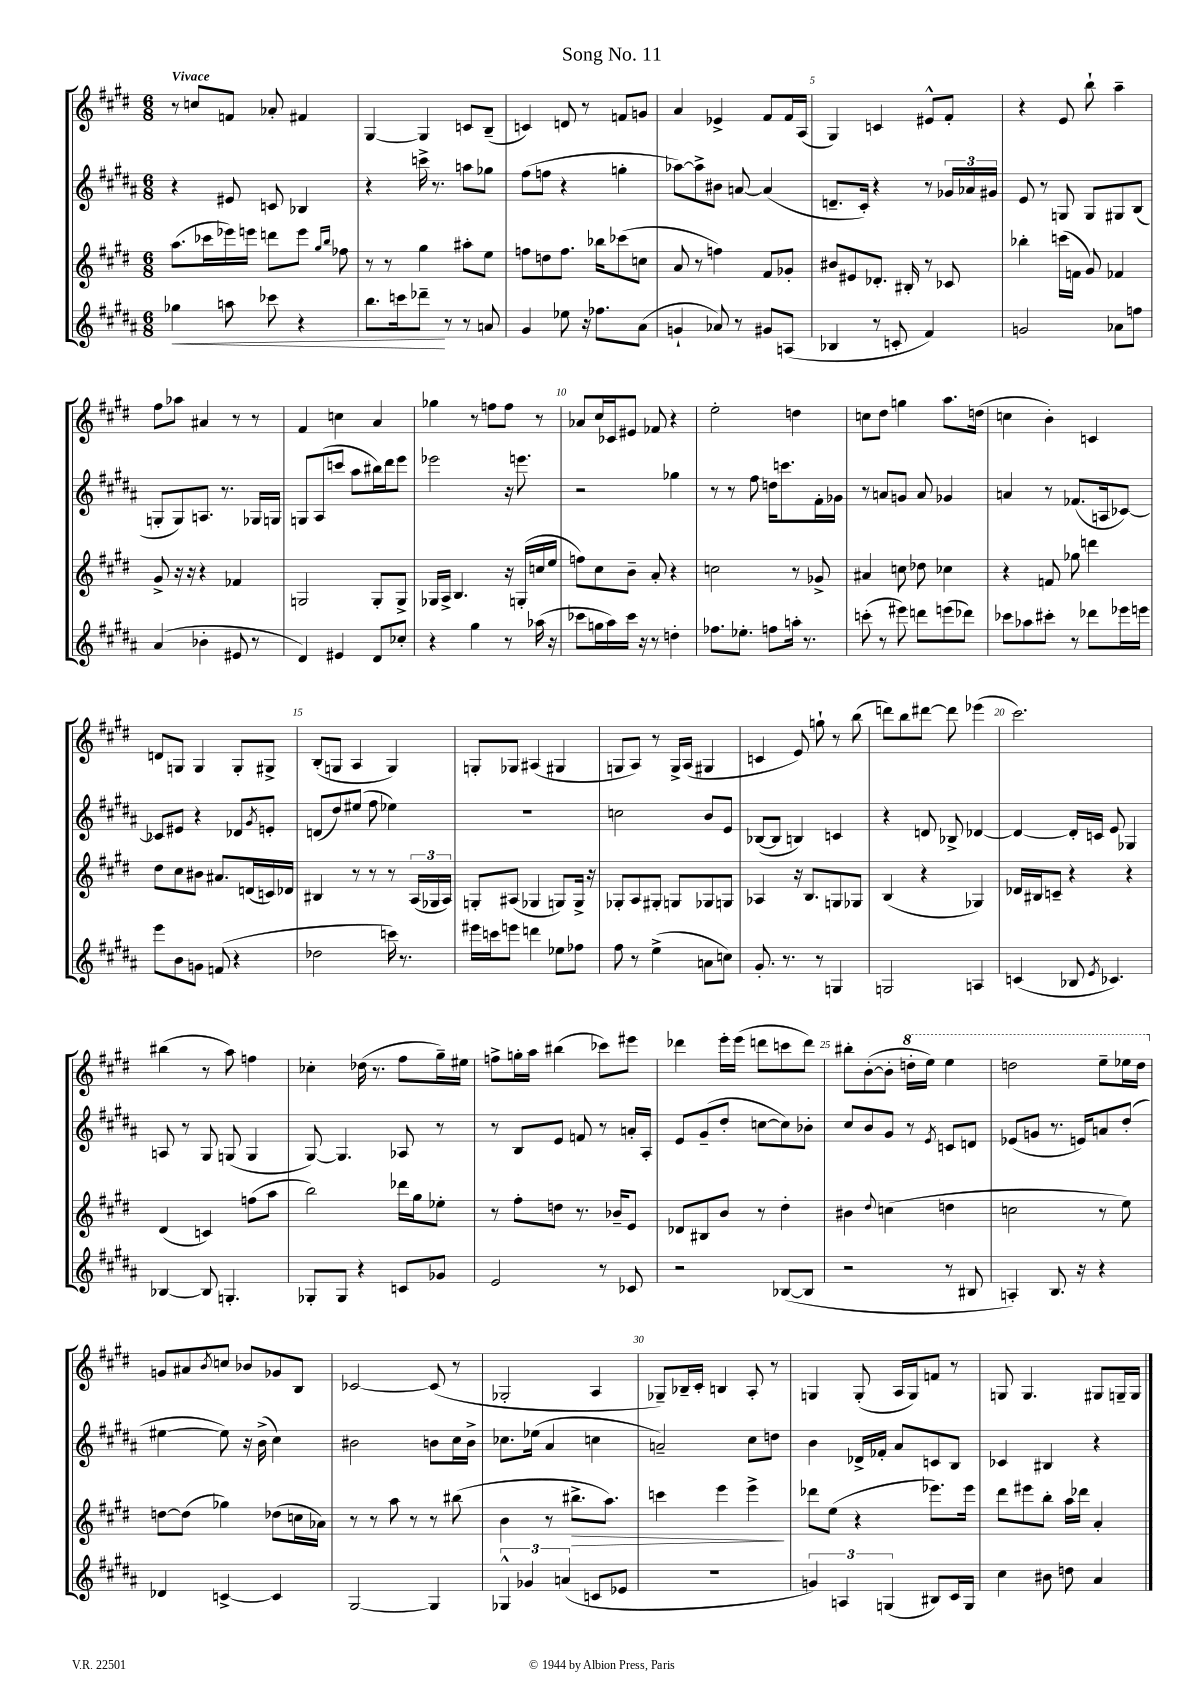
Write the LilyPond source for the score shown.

\header { title = "Song No. 11" }
<<
\new StaffGroup <<
\new Staff = "s0" {
    \clef treble \key e \major \numericTimeSignature \time 6/8 \tempo "Vivace"
    r8 c''8 f'8 aes'8-. fis'4 |
    gis4~ gis4 c'8 b8--( |
    c'4) d'8 r8 f'8 g'8 |
    a'4 ees'4-> fis'8 fis'16 a16( |
    gis4) c'4 eis'8-^ fis'8-. |
    r4 e'8 b''8-! a''4-- |
    fis''8 aes''8 ais'4 r8 r8 |
    fis'4 c''4 a'4 |
    ges''4 r8 f''8 f''8 r8 |
    aes'8 cis''16 ces'16 eis'8 fes'8 r4 |
    e''2-. d''4 |
    c''8 dis''8 g''4 a''8. d''16( |
    c''4 b'4-.) c'4 |
    d'8 g8 g4 g8-. gis8-> |
    b8-.( g8 a4 g4) |
    g8-. ges8 ais4( gis4 |
    g8 a8) r8 g16-> a16( gis4 |
    c'4 e'8) g''8-! r8 b''8( |
    d'''8) b''8 dis'''8~ dis'''8 ees'''4( |
    cis'''2.) |
    bis''4( r8 a''8) f''4 |
    ces''4-. des''16( r8. fis''8 gis''16--) eis''16 |
    f''8-> g''16-. a''16 bis''4( ces'''8) eis'''8 |
    des'''4 e'''16-. e'''16( d'''8 c'''8 d'''8) |
    bis''8-. b'8~-.( b'8-. \ottava #1 d'''16-. e'''16) e'''4 |
    d'''2 e'''8-- ees'''16 d'''16 \ottava #0 |
    g'8 ais'8 \acciaccatura { b'8 } c''8 bes'8 ges'8 b8 |
    ces'2~ ces'8( r8 |
    ges2-. a4 |
    ges8--) bes16-- cis'16-. b4 a8-. r8 |
    g4 g8-.( a16 g16) f'8 r8 |
    g8 g4. gis8 g16-- g16 \bar "|." |
}
\new Staff = "s1" {
    \clef treble \key b \major \numericTimeSignature \time 6/8
    r4 eis'8 c'8 bes4 |
    r4 c'''16-> r8. a''8 ges''8 |
    fis''8( f''8 r4 g''4-. |
    aes''8~) aes''8-> bis'8 a'8~ a'4( |
    d'8.-- cis'16-.) r4 r8 \tuplet 3/2 { ges'16 aes'16 gis'16 } |
    e'8 r8 g8 g8 gis8 b8( |
    g8-. g8) a8. r8. ges16 g16 |
    g8 ais8( c'''8 ais''8 bis''16) dis'''16 e'''8 |
    ees'''2 r16 e'''8. |
    r2 ges''4 |
    r8 r8 fis''8 d''16 c'''8. fis'16-. ges'16 |
    r8 a'8 g'8 a'8 ges'4 |
    a'4 r8 fes'8.( a16 ces'8~) |
    ces'8 eis'8 r4 des'8 \acciaccatura { gis'8 } e'8-. |
    d'8( dis''8) eis''8( fis''8 ees''4) |
    R2. |
    c''2 b'8 e'8 |
    bes8~( bes8 b4) c'4 |
    r4 d'8 bes8-> des'4~ |
    des'4~ des'16-. c'16 e'8 ges4 |
    a8 r8 gis8 g8( g4 |
    gis8~) gis4. aes8 r8 |
    r8 b8 e'8 f'8 r8 a'16-. ais16-. |
    e'8 gis'8--( dis''8-. c''8~ c''8) bes'8-. |
    cis''8 b'8 gis'8 r8 \acciaccatura { e'8 } c'8 d'8 |
    ees'8( g'8 r8. e'16) a'8 dis''8-.( |
    eis''4~ eis''8) r16 b'16->( cis''4) |
    bis'2 b'8 cis''16 b'16-> |
    ces''8. ees''16( ais'4 c''4 |
    a'2--) cis''8 d''8 |
    b'4 des'16-> fes'16-. ais'8 c'8 b8 |
    ces'4 bis4 r4 \bar "|." |
}
\new Staff = "s2" {
    \clef treble \key e \major \numericTimeSignature \time 6/8
    a''8.( ces'''16 ees'''16) e'''16 d'''8 e'''8 \grace { gis''16 b''16 } fes''8 |
    r8 r8 gis''4 ais''8-. e''8 |
    f''8 d''8 f''8. bes''16 ces'''8( c''8 |
    a'8 r8 f''4) fis'8 ges'8-. |
    bis'8 eis'8 des'8.-. bis16-. r8 ces'8 |
    bes''4-. c'''16( f'16 gis'8) fes'4 |
    gis'8-> r16 r16 r4 fes'4 |
    g2 g8-. g8-> |
    ges16 a16-> b4. r16 g16-.( c''16 e''16 |
    f''8) cis''8 b'8-- a'8-. r4 |
    c''2 r8 ges'8-> |
    ais'4 c''8 des''8 ces''4 |
    r4 f'8 ges''8 d'''4 |
    dis''8 cis''8 bis'8 ais'8. d'16( c'16) des'16 |
    bis4 r8 r8 r8 \tuplet 3/2 { a16( ges16 a16) } |
    g8-. ais8( ges4 g8) g16-> r16 |
    ges8-. a8 gis8-. g8 ges8 g8 |
    aes4 r16 b8. g8 ges8 |
    b4( r4 ges4) |
    des'16 bis16 c'8-- r4 r4 |
    dis'4( c'4) f''8( a''8 |
    b''2) des'''16 gis''16 ees''8-. |
    r8 fis''8-. d''8 r8. bes'16-- e'8 |
    des'8 bis8 b'8 r8 dis''4-. |
    bis'4 \appoggiatura { dis''8 } c''4( d''4 |
    c''2 r8 e''8) |
    d''8~ d''8( ges''4) des''8( c''16 aes'16) |
    r8 r8 a''8 r8 r8 bis''8( |
    b'4 r8 bis''8.->\> a''8.) |
    c'''4 e'''4 e'''4->\! |
    des'''8 e''8( r4 ees'''8.) ees'''16 |
    dis'''8 eis'''8 b''8-. a''16 des'''16 a'4-. \bar "|." |
}
\new Staff = "s3" {
    \clef treble \key b \major \numericTimeSignature \time 6/8
    ges''4\< a''8 ces'''8 r4 |
    b''8. c'''16 des'''8--\! r8 r8 a'8 |
    gis'4 ees''8 r16 fes''8. ais'8( |
    g'4-! aes'8) r8 gis'8 a8( |
    bes4 r8 c'8-. fis'4) |
    g'2 aes'8 f''8 |
    ais'4( bes'4-. eis'8 r8 |
    dis'4) eis'4 dis'8 ces''8-. |
    r4 gis''4 r8 aes''16( r16 |
    ces'''8 g''16 ais''16) ces'''16 r16 r8 d''4-. |
    fes''8. ees''8.-. f''8 a''16-. r8. |
    c'''8-.( r8 eis'''8) d'''8 e'''8( des'''8) |
    ces'''8 aes''8 cis'''8-. r8 des'''8 ees'''16 e'''16 |
    e'''8 b'8 g'8 f'8( r4 |
    des''2 c'''16) r8. |
    eis'''16 c'''16 e'''8 d'''4 ees''8 fes''8 |
    fis''8 r8 e''4->( a'8 c''8) |
    gis'8.-. r8. r8 g4 |
    g2 a4 |
    c'4( bes8 \acciaccatura { e'8 } ces'4.) |
    bes4~ bes8 g4.-. |
    ges8-. ges8 r4 c'8 ges'8 |
    e'2 r8 ces'8 |
    r2 bes8~( bes8 |
    r2 r8 bis8 |
    a4-.) b8. r16 r4 |
    des'4 c'4~-> c'4 |
    gis2~ gis4 |
    \tuplet 3/2 { ges4-^ ges'4 a'4( } c'8 ees'8 |
    R2. |
    \tuplet 3/2 { g'4) a4 g4( } bis8) cis'16 g16 |
    cis''4 bis'8 d''8 ais'4 \bar "|." |
}
>>
>>
\layout { \context { \Score \override BarNumber.break-visibility = ##(#f #t #t) barNumberVisibility = #(every-nth-bar-number-visible 5) } }
